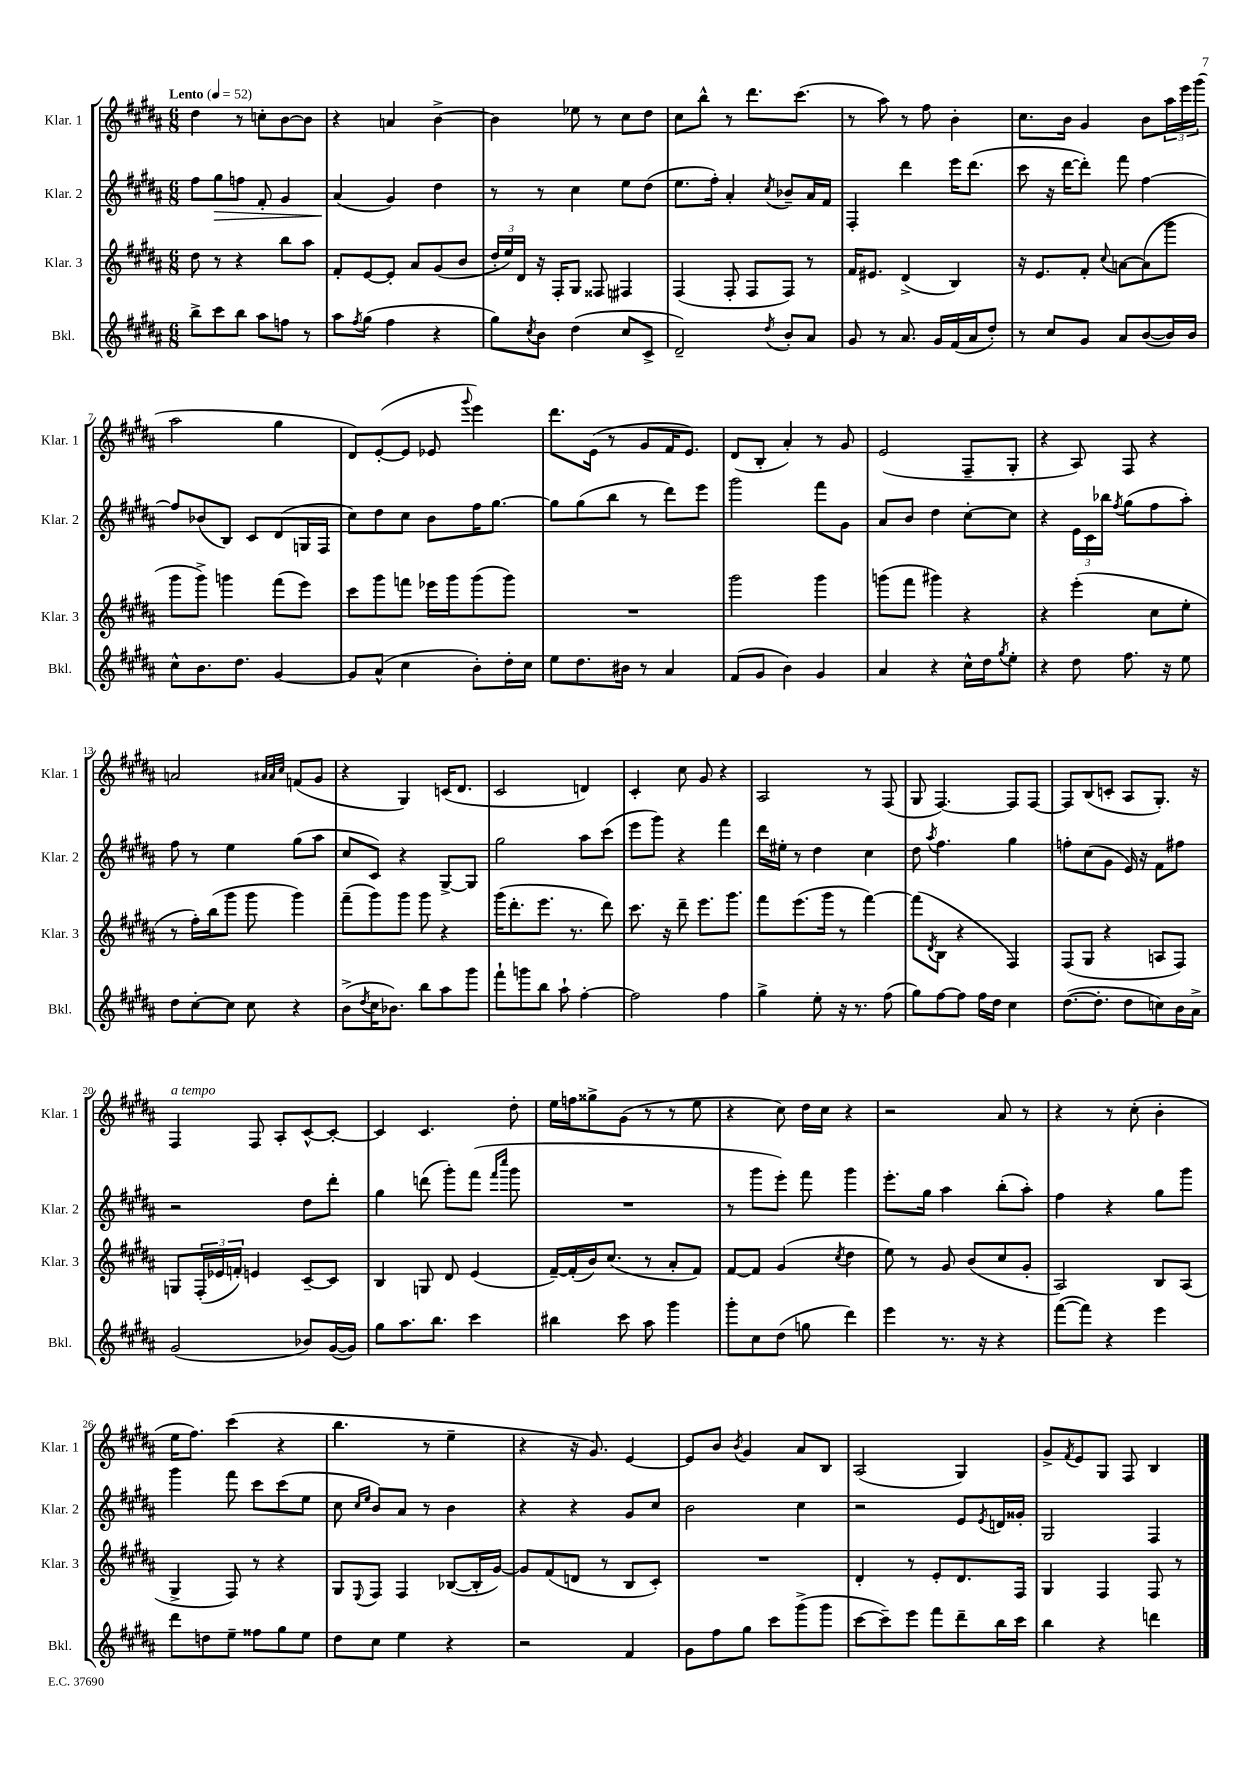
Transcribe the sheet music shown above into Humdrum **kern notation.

**kern	**kern	**kern	**dynam	**kern
*part4	*part3	*part2	*part2	*part1
*staff4	*staff3	*staff2	*staff2	*staff1
*I"Bkl.	*I"Klar. 3	*I"Klar. 2	*	*I"Klar. 1
*I'Bkl.	*I'Klar. 3	*I'Klar. 2	*	*I'Klar. 1
*clefG2	*clefG2	*clefG2	*	*clefG2
*k[f#c#g#d#a#]	*k[f#c#g#d#a#]	*k[f#c#g#d#a#]	*	*k[f#c#g#d#a#]
*M6/8	*M6/8	*M6/8	*	*M6/8
*MM52	*MM52	*MM52	*	*MM52
=1	=1	=1	=1	=1
!	!	!	!	!LO:TX:a:B:t=Lento
8bb^\L	8dd#\	8ff#\L	.	4dd#\
!	!	!	!LO:HP:b	!
8ccc#\	8r	8gg#\	>	.
8bb\J	4r	8ffn\J	.	8r
8aa#\L	.	8f#'/	.	8ccn'\L
8ffn\J	8bb\L	4g#/	.	[8b\
8r	8aa#\J	.	.	8b\J]
=2	=2	=2	=2	=2
8aa#\L	8f#'/L	(4a#/	.	4r
8qff#/	.	.	.	.
(8gg#\J	[8e/	.	.	.
4ff#\	8e'/J]	4g#/)	]	4an/
.	8a#/L	.	.	.
4r	(8g#/	4dd#\	.	[4b^\
.	8b/J	.	.	.
=3	=3	=3	=3	=3
8gg#\L)	24dd#'/LL	8r	.	4b\]
.	24ee/)	.	.	.
.	24d#/JJ	.	.	.
8qcc#/	.	.	.	.
8b\J	16r	8r	.	.
.	16F#'/KL	.	.	.
(4dd#\	8G#/J	4cc#\	.	8ee-X\
.	8F##X/	.	.	8r
8cc#/L	4F#X/	8ee\L	.	8cc#\L
8c#^/J	.	(8dd#\J	.	8dd#\J
=4	=4	=4	=4	=4
2d#~/)	(4F#/	8.ee\L	.	8cc#\L
.	.	.	.	8bb^^\J
.	.	16ff#'\Jk)	.	.
.	8F#'/	4a#'/	.	8r
.	8F#/L	.	.	8.ddd#\L
8qdd#/	.	8qcc#/	.	.
8b'/L	8F#/J)	8b-X~/L	.	.
.	.	.	.	(8.ccc#\J
8a#/J	8r	16a#/L	.	.
.	.	16f#/JJ	.	.
=5	=5	=5	=5	=5
8g#/	16f#/KL	4F#'/	.	8r
.	8.e#X/J	.	.	.
8r	.	.	.	8aa#\)
8.a#/	(4d#^/	4ddd#\	.	8r
.	.	.	.	8ff#\
16g#/LL	.	.	.	.
(16f#/	4B/)	16eee\KL	.	4b'\
16a#/J	.	(8.ddd#\J	.	.
8dd#'/J)	.	.	.	.
=6	=6	=6	=6	=6
8r	16r	8ccc#\	.	8.cc#\L
.	8.e/L	.	.	.
8cc#/L	.	16r	.	.
.	.	[16ddd#\KL	.	16b\Jk
8g#/J	8f#'/J	8ddd#'\J])	.	4g#/
.	8qqcc#/	.	.	.
8a#/L	[8an\L	8fff#\	.	.
([8b/	(8a\]	[4ff#\	.	8b\L
16b/L])	8ggg#\J	.	.	24aa#\L
.	.	.	.	24eee\
16b/JJ	.	.	.	.
.	.	.	.	(24ggg#\JJ
!!LO:LB:g=z
=7	=7	=7	=7	=7
8cc#^^\L	8ggg#\L	8ff#/L]	.	2aa#\
8.b\	8ggg#^\J)	(8b-X/	.	.
.	4gggn\	8B/J)	.	.
8.dd#\J	.	.	.	.
.	.	8c#/L	.	.
[4g#/	(8fff#\L	(8d#/	.	4gg#\
.	8eee\J)	16Gn/L	.	.
.	.	16F#/JJ	.	.
=8	=8	=8	=8	=8
8g#/L]	8ccc#\L	8cc#\L)	.	8d#/L)
(8a#^^/J	8ggg#\	8dd#\	.	([8e'/
4cc#\	8fffn\J	8cc#\J	.	8e/J]
.	16eee-X\LL	8b\L	.	8e-X/
.	16ggg#\J	.	.	.
.	.	.	.	8qqggg#/
8b'\L)	(8ggg#\	16ff#\K	.	4eee\)
.	.	[8.gg#\J	.	.
16dd#'\L	8ggg#\J)	.	.	.
16cc#\JJ	.	.	.	.
=9	=9	=9	=9	=9
8ee\L	2.r	8gg#\L]	.	8.ddd#\L
8.dd#\	.	(8gg#\	.	.
.	.	.	.	(16e\Jk
.	.	8bb\J	.	8r
16b#X\Jk	.	.	.	.
8r	.	8r	.	8g#/L
4a#/	.	8ddd#\L)	.	16f#/K
.	.	.	.	8.e/J)
.	.	8eee\J	.	.
=10	=10	=10	=10	=10
(8f#/L	2ggg#\	2ggg#\	.	(8d#/L
8g#/J	.	.	.	8B'/J
4b\)	.	.	.	4a#'/)
4g#/	4ggg#\	8fff#\L	.	8r
.	.	8g#\J	.	8g#/
=11	=11	=11	=11	=11
4a#/	(8gggn\L	8a#/L	.	(2e/
.	8fff#\J	8b/J	.	.
4r	4ggg#X\)	4dd#\	.	.
16cc#^^\LL	4r	[8cc#'\L	.	8F#~/L
16dd#\J	.	.	.	.
8qgg#/	.	.	.	.
8ee'\J	.	8cc#\J]	.	8G#'/J
=12	=12	=12	=12	=12
4r	4r	4r	.	4r
8dd#\	(4eee'\	24e\LL	.	8A#/)
.	.	24c#\	.	.
.	.	24bb-X\JJ	.	.
.	.	8qff#/	.	.
8.ff#\	.	(8gg#\L	.	8F#/
.	8cc#\L	8ff#\	.	4r
16r	.	.	.	.
8ee\	8ee'\J	8aa#'\J)	.	.
!!LO:LB:g=z
=13	=13	=13	=13	=13
8dd#\L	8r	8ff#\	.	2an/
[8cc#'\	16ff#'\LL)	8r	.	.
.	(16bb\J	.	.	.
8cc#\J]	8ggg#\J	4ee\	.	.
8cc#\	8ggg#\	.	.	.
.	.	.	.	32qqa#X/LLL
.	.	.	.	32qqa#/
.	.	.	.	32qqcc#/JJJ
4r	4ggg#\)	(8gg#\L	.	(8fn/L
.	.	8aa#\J	.	8g#/J
=14	=14	=14	=14	=14
(8b^\L	(8fff#~\L	8cc#/L	.	4r
8qdd#/	.	.	.	.
16cc#\K	8ggg#\)	8c#/J)	.	.
8.b-X\J)	.	.	.	.
.	8ggg#\J	4r	.	4G#/)
8bb\L	8ggg#\	.	.	.
8aa#\	4r	[8G#^/L	.	(16cn/KL
.	.	.	.	8.d#/J
8ggg#\J	.	8G#/J]	.	.
=15	=15	=15	=15	=15
8fff#`\L	(16ggg#\KL	2gg#\	.	2c#/
.	8.ddd#'\	.	.	.
8gggn\	.	.	.	.
8bb\J	8.eee\J	.	.	.
8aa#`\	.	.	.	.
.	8.r	.	.	.
[4ff#'\	.	8aa#\L	.	4dn/)
.	8ddd#\)	(8ccc#\J	.	.
=16	=16	=16	=16	=16
2ff#\]	8.ccc#\	8eee\L	.	4c#'/
.	.	8ggg#\J)	.	.
.	16r	.	.	.
.	8ddd#~\	4r	.	8cc#\
.	8.eee\L	.	.	8g#/
4ff#\	.	4fff#\	.	4r
.	8.ggg#\J	.	.	.
=17	=17	=17	=17	=17
4gg#^\	8fff#\L	16ddd#\LL	.	2A#/
.	.	16ee#X'\JJ	.	.
.	(8.eee\	8r	.	.
8ee'\	.	4dd#\	.	.
.	16ggg#\Jk	.	.	.
16r	8r	.	.	.
8.r	.	.	.	.
.	[4fff#\)	4cc#\	.	8r
(8ff#\	.	.	.	(8F#/
=18	=18	=18	=18	=18
8gg#\L)	(8fff#\L]	8dd#\	.	8G#/
.	8qd#/	8qaa#/	.	.
[8ff#\	8B\J	4.ff#\	.	[4.F#/)
8ff#\J]	4r	.	.	.
16ff#\LL	.	.	.	.
16dd#\JJ	.	.	.	.
4cc#\	4F#/)	4gg#\	.	8F#/L]
.	.	.	.	[8F#/J
=19	=19	=19	=19	=19
([8.dd#\L	(8F#/L	8ffn'\L	.	8F#/L]
.	8G#/J	(8cc#\	.	(8B/
8.dd#'\J]	.	.	.	.
.	4r	8g#\J	.	8cn'/J
8dd#\L	.	16e/)	.	8A#/L
.	.	16r	.	.
8ccn\)	8An/L	8f#\L	.	8.G#'/J)
16b\L	8F#/J)	8ff#X\J	.	.
16a#^\JJ	.	.	.	16r
!!LO:LB:g=z
=20	=20	=20	=20	=20
!	!	!	!	!LO:TX:a:i:t=a tempo
(2g#/	8Gn/L	2r	.	4F#/
.	(24F#'/L	.	.	.
.	24e-X/	.	.	.
.	24fn'/JJ)	.	.	.
.	4en/	.	.	8F#/
.	.	.	.	8A#'/L
8b-X/L)	[8c#~/L	8dd#\L	.	[8c#^^/
([16g#/L	8c#/J]	8ddd#'\J	.	8c#'/J_
16g#/JJ])	.	.	.	.
=21	=21	=21	=21	=21
8gg#\L	4B/	4gg#\	.	4c#/]
8.aa#\	.	.	.	.
.	8Gn/	(8dddn\	.	4.c#/
8.bb\J	.	.	.	.
.	8d#/	8ggg#'\L)	.	.
4ccc#\	(4e/	(8fff#\J	.	.
.	.	16qqfff#/LL	.	.
.	.	16qqcccc#/JJ	.	.
.	.	8ggg#\	.	8dd#'\
=22	=22	=22	=22	=22
4bb#X\	[16f#~/LL)	2.r	.	16ee\LL
.	(16f#'/]	.	.	16ffn\J
.	16b/J)	.	.	8gg##X^\
.	(8.cc#/J	.	.	.
8ccc#\	.	.	.	(8g#\J
8aa#\	8r	.	.	8r
4ggg#\	8a#'/L	.	.	8r
.	8f#/J)	.	.	8ee\
=23	=23	=23	=23	=23
8ggg#'\L	[8f#/L	8r	.	4r
8cc#\	8f#/J]	8ggg#\L	.	.
(8dd#\J	(4g#/	8eee'\J)	.	8cc#\)
8ggn\	.	8fff#\	.	16dd#\LL
.	.	.	.	16cc#\JJ
.	8qcc#/	.	.	.
4ddd#\)	4dd#\	4ggg#\	.	4r
=24	=24	=24	=24	=24
4eee\	8ee\)	8.eee'\L	.	2r
.	8r	.	.	.
.	.	16gg#\Jk	.	.
8.r	8g#/	4aa#\	.	.
.	(8b/L	.	.	.
16r	.	.	.	.
4r	8cc#/	(8bb'\L	.	8a#/
.	8g#'/J	8aa#'\J)	.	8r
=25	=25	=25	=25	=25
([8fff#\L	2A#/)	4ff#\	.	4r
8fff#\J])	.	.	.	.
4r	.	4r	.	8r
.	.	.	.	(8cc#'\
4eee\	8B/L	8gg#\L	.	4b'\
.	(8A#/J	8ggg#\J	.	.
!!LO:LB:g=z
=26	=26	=26	=26	=26
8ddd#\L	4G#^/	4ggg#\	.	16ee\KL
.	.	.	.	8.ff#\J)
8ddn\	.	.	.	.
8ee~\J	8F#/)	8fff#\	.	(4ccc#\
8ff##X\L	8r	8ccc#\L	.	.
8gg#\	4r	(8ccc#\	.	4r
8ee\J	.	8ee\J	.	.
=27	=27	=27	=27	=27
8dd#\L	8G#/L	8cc#\	.	4.bb\
.	.	16qqcc#/LL	.	.
.	8qqE/	16qqee/JJ	.	.
8cc#\J	8F#/J	8b/L)	.	.
4ee\	4F#/	8a#/J	.	.
.	.	8r	.	8r
4r	([8B-X/L	4b\	.	4ee~\
.	16B-'/L]	.	.	.
.	[16g#/JJ)	.	.	.
=28	=28	=28	=28	=28
2r	8g#/L]	4r	.	4r
.	(8f#/	.	.	.
.	8dn/J	4r	.	16r
.	.	.	.	8.g#/)
.	8r	.	.	.
4f#/	8B/L	8g#/L	.	[4e/
.	8c#'/J)	8cc#/J	.	.
=29	=29	=29	=29	=29
8g#\L	2.r	2b\	.	8e/L]
8ff#\	.	.	.	8b/J
.	.	.	.	8qb/
8gg#\J	.	.	.	4g#/
8ccc#\L	.	.	.	.
(8ggg#^\	.	4cc#\	.	8a#/L
8ggg#\J	.	.	.	8B/J
=30	=30	=30	=30	=30
[8ccc#\L	4d#'/	2r	.	(2A#/
8ccc#~\])	.	.	.	.
8eee\J	8r	.	.	.
8fff#\L	8e'/L	.	.	.
8ddd#~\	8.d#/	8e/L	.	4G#/)
.	.	8qe/	.	.
16bb\L	.	16dn/L	.	.
16ccc#\JJ	16F#/Jk	16g##X'/JJ	.	.
=31	=31	=31	=31	=31
4bb\	4G#/	2G#/	.	8g#^/L
.	.	.	.	8qf#/
.	.	.	.	8e/
4r	4F#/	.	.	8G#/J
.	.	.	.	8F#/
4dddn\	8F#/	4F#/	.	4B/
.	8r	.	.	.
==	==	==	==	==
*-	*-	*-	*-	*-
